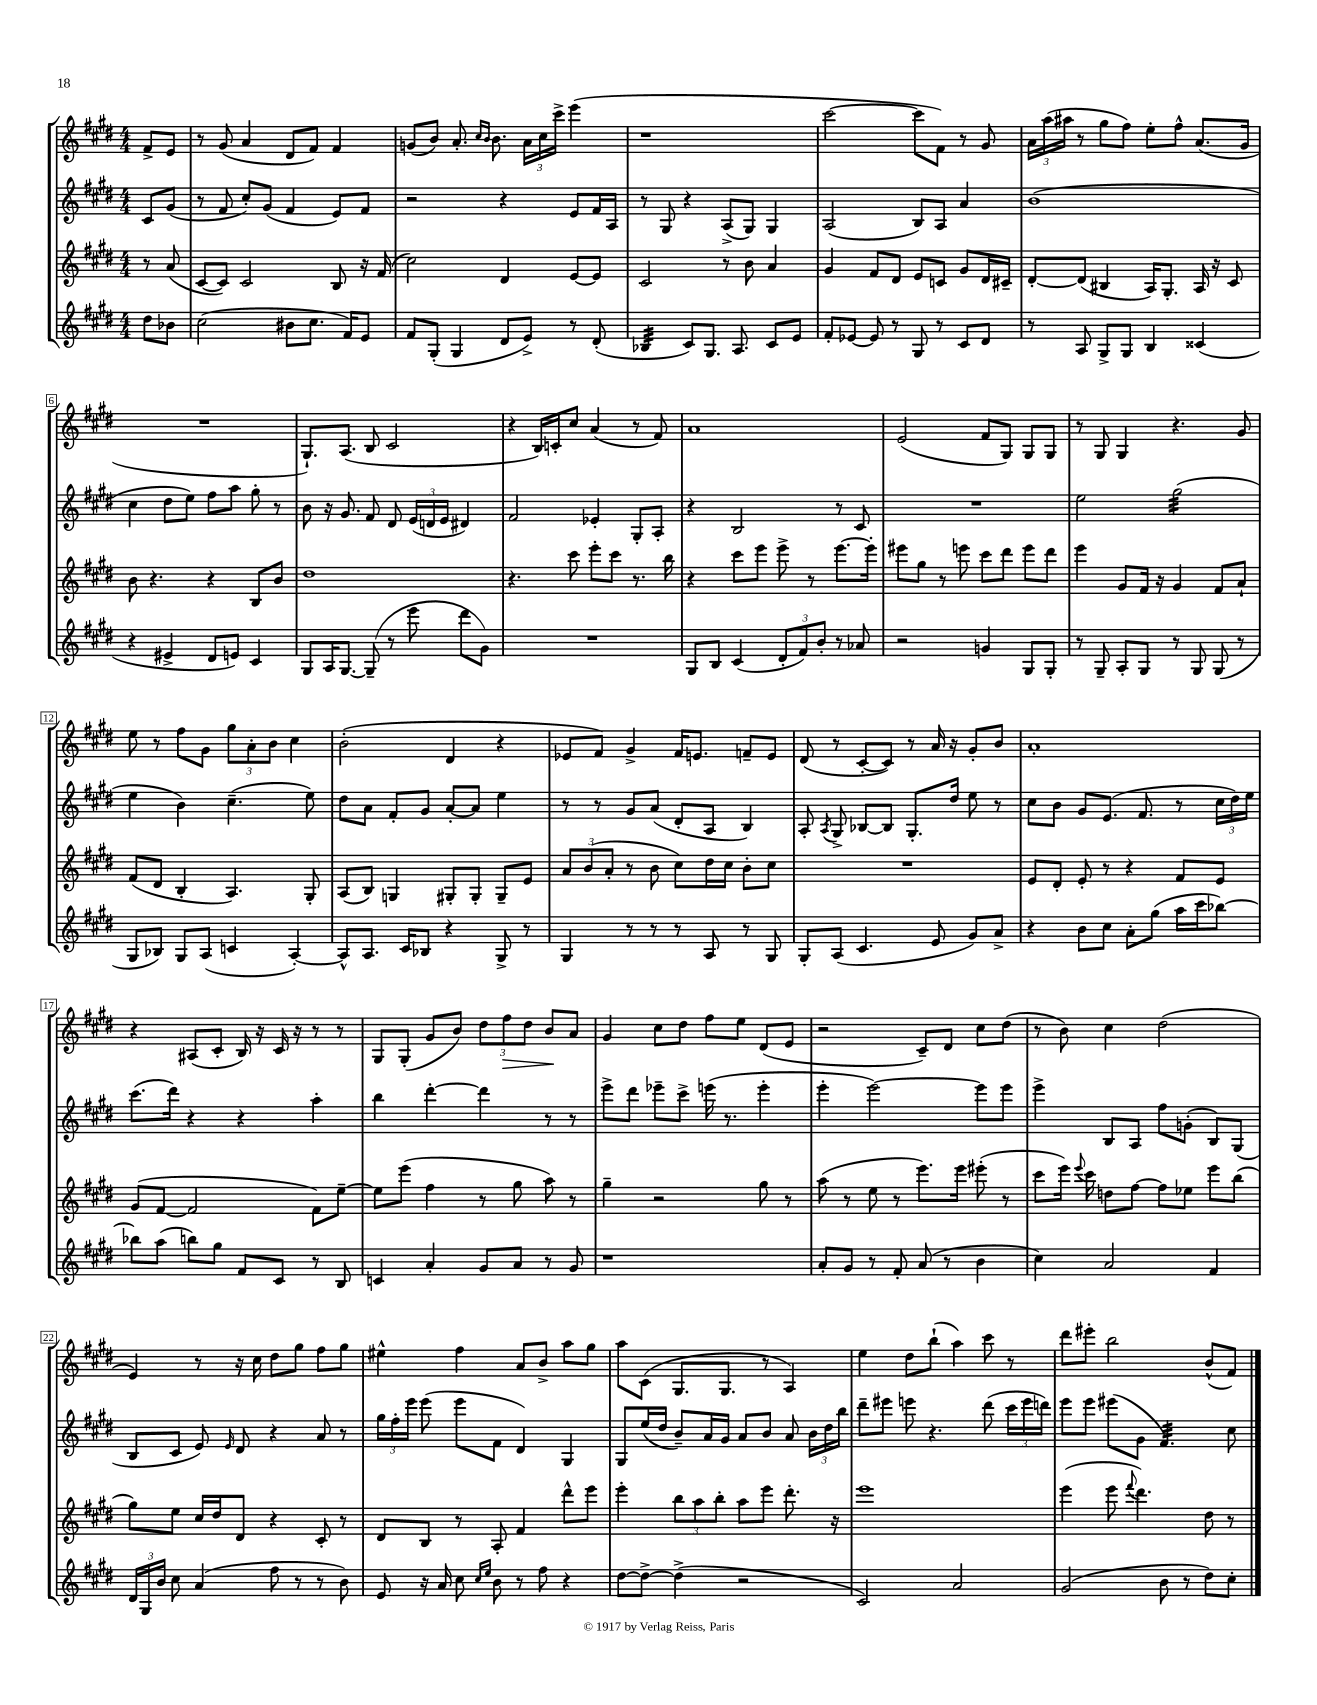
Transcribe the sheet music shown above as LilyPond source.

<<
\new StaffGroup <<
\new Staff = "s0" {
    \clef treble \key e \major \numericTimeSignature \time 4/4 \partial 4
    \autoBeamOff fis'8[-> e'8] |
    r8 gis'8( a'4 dis'8[ fis'8]) fis'4 |
    g'8[( b'8]) a'8.-. \grace { cis''16[ b'16] } b'8. \tuplet 3/2 { a'16[ cis''16 cis'''16]-> } e'''4( |
    r1 |
    cis'''2~ cis'''8[ fis'8]) r8 gis'8 |
    \tuplet 3/2 { a'16[ a''16( ais''16] } r8 gis''8[ fis''8]) e''8[-. fis''8]-^ a'8.[( gis'16] |
    R1 |
    gis8.[-!) a8.]( b8 cis'2 |
    r4 b16[) c'16-. cis''8] a'4( r8 fis'8) |
    a'1 |
    e'2( fis'8[ gis8]) gis8[ gis8] |
    r8 gis8 gis4 r4. gis'8 |
    e''8 r8 fis''8[ gis'8] \tuplet 3/2 { gis''8[ a'8-. b'8] } cis''4 |
    b'2-.( dis'4 r4 |
    ees'8[ fis'8]) gis'4-> fis'16[ e'8.] f'8[-- e'8] |
    dis'8( r8 cis'8[~-. cis'8]) r8 a'16 r16 gis'8[-. b'8] |
    a'1-. |
    r4 ais8[( cis'8]-. b16) r16 cis'16 r16 r8 r8 |
    gis8[ gis8]-.( gis'8[ b'8]) \tuplet 3/2 { dis''8[ fis''8\> dis''8] } b'8[\! a'8] |
    gis'4 cis''8[ dis''8] fis''8[ e''8] dis'8[( e'8] |
    r2 cis'8[--) dis'8] cis''8[ dis''8]( |
    r8 b'8) cis''4 dis''2( |
    e'4) r8 r16 cis''16 dis''8[ gis''8] fis''8[ gis''8] |
    eis''4-^ fis''4 a'8[ b'8]-> a''8[ gis''8] |
    a''8[ cis'8]( gis8.[ gis8.] r8 a4) |
    e''4 dis''8[ b''8]-!( a''4) cis'''8 r8 |
    dis'''8[ eis'''8]-. b''2 b'8[-^( fis'8]) \bar "|." |
}
\new Staff = "s1" {
    \clef treble \key e \major \numericTimeSignature \time 4/4 \partial 4
    \autoBeamOff cis'8[ gis'8]( |
    r8 fis'8 cis''8[-.) gis'8]( fis'4 e'8[) fis'8] |
    r2 r4 e'8[ fis'16 a16] |
    r8 gis8 r4 a8[->( gis8]) gis4 |
    a2( b8[) a8] a'4 |
    b'1( |
    cis''4 dis''8[ e''8]) fis''8[ a''8] gis''8-. r8 |
    b'8 r16 gis'8. fis'8 dis'8 \tuplet 3/2 { e'16[( d'16 e'16] } dis'4) |
    fis'2 ees'4-. gis8[-. a8]-. |
    r4 b2 r8 cis'8 |
    R1 |
    e''2 gis''2:32( |
    e''4 b'4) cis''4.--( e''8) |
    dis''8[ a'8] fis'8[-. gis'8] a'8[~-. a'8] e''4 |
    r8 r8 gis'8[ a'8]( dis'8[-. a8] b4) |
    a8-. \acciaccatura { a8 } gis8-> bes8[~ bes8] gis8.[-. dis''16] e''8 r8 |
    cis''8[ b'8] gis'8[ e'8.]( fis'8. r8 \tuplet 3/2 { cis''16[ dis''16) e''16] } |
    cis'''8.[( dis'''16]) r4 r4 a''4-. |
    b''4 dis'''4~-. dis'''4 r8 r8 |
    e'''8[-> dis'''8] ees'''8[-- cis'''8]-> e'''16( r8. e'''4-. |
    e'''4-. e'''2~) e'''8[ e'''8] |
    e'''4-> b8[ a8] fis''8[ g'8]-.( b8[) gis8]( |
    b8[ cis'8] e'8) \grace { e'16 } dis'8 r4 a'8 r8 |
    \tuplet 3/2 { gis''16[ fis''16-. e'''16] } e'''8( e'''8[ fis'8] dis'4) gis4 |
    gis8[ e''16( dis''16] b'8[--) a'16 gis'16] a'8[ b'8] a'8 \tuplet 3/2 { b'16[ dis''16 b''16] } |
    dis'''8[-- eis'''8] e'''8 r4. dis'''8( \tuplet 3/2 { cis'''16[ e'''16 d'''16]) } |
    e'''8[ e'''8] eis'''8[( gis'8] fis'4.:32) cis''8 \bar "|." |
}
\new Staff = "s2" {
    \clef treble \key e \major \numericTimeSignature \time 4/4 \partial 4
    \autoBeamOff r8 a'8( |
    cis'8[~ cis'8]) cis'2 b8 r16 fis'16( |
    cis''2) dis'4 e'8[~ e'8] |
    cis'2 r8 b'8 a'4 |
    gis'4 fis'8[ dis'8] e'8[ c'8] gis'8[ dis'16 cis'16]-- |
    dis'8[~-. dis'8]( bis4 a16[) gis8.]-. a16 r16 cis'8 |
    b'8 r4. r4 b8[ b'8] |
    dis''1 |
    r4. cis'''8 e'''8[-. cis'''8] r8. b''16 |
    r4 cis'''8[ e'''8] e'''8-> r8 e'''8.[~ e'''16]-. |
    eis'''8[ gis''8] r8 e'''8 cis'''8[ dis'''8] e'''8[ dis'''8] |
    e'''4 gis'8[ fis'16] r16 gis'4 fis'8[ a'8]-! |
    fis'8[( dis'8] b4-. a4.) gis8-. |
    a8[( b8]) g4 gis8[-. gis8]-. gis8[-- e'8] |
    \tuplet 3/2 { a'8[ b'8( a'8]-. } r8 b'8 cis''8[) dis''16 cis''16] b'8[-. cis''8] |
    R1 |
    e'8[ dis'8]-. e'8-. r8 r4 fis'8[ e'8] |
    gis'8[( fis'8]~ fis'2 fis'8[) e''8]~-- |
    e''8[ e'''8]( fis''4 r8 gis''8 a''8) r8 |
    gis''4-- r2 gis''8 r8 |
    a''8( r8 e''8 r8 e'''8.[) e'''16] eis'''8-.( r8 |
    cis'''8[ e'''16]) \appoggiatura { e'''8 } cis'''16 d''8[ fis''8]~ fis''8[ ees''8] e'''8[ b''8]( |
    gis''8[) e''8] cis''16[ dis''16 dis'8] r4 cis'8-. r8 |
    dis'8[ b8] r8 a8-. fis'4 dis'''8[-^ e'''8] |
    e'''4-. \tuplet 3/2 { b''8[ a''8 b''8]-. } a''8[ e'''8] dis'''8.-. r16 |
    e'''1 |
    e'''4( e'''8 \appoggiatura { fis'''8 } dis'''4.) dis''8 r8 \bar "|." |
}
\new Staff = "s3" {
    \clef treble \key e \major \numericTimeSignature \time 4/4 \partial 4
    \autoBeamOff dis''8[ bes'8] |
    cis''2( bis'8[ cis''8.] fis'16[) e'8] |
    fis'8[ gis8]-.( gis4 dis'8[ e'8]->) r8 dis'8-.( |
    bes4:32 cis'8[) gis8.] a8. cis'8[ e'8] |
    fis'8[-. ees'8]~ ees'8 r8 gis8 r8 cis'8[ dis'8] |
    r8 a8 gis8[-> gis8] b4 cisis'4( |
    r4 eis'4-> dis'8[ e'8]) cis'4 |
    gis8[ a16 gis8.]~ gis8--( r8 e'''8 dis'''8[ gis'8]) |
    R1 |
    gis8[ b8] cis'4( \tuplet 3/2 { dis'8[-. fis'8) b'8]-. } r8 aes'8 |
    r2 g'4 gis8[ gis8]-. |
    r8 gis8-- a8[-. gis8] r8 gis8 gis8( r8 |
    gis8[ bes8]) gis8[ a8]( c'4 a4~-.) |
    a8[-^ a8.] cis'16[ bes8] r4 gis8-> r8 |
    gis4 r8 r8 r8 a8 r8 gis8 |
    gis8[-. a8]( cis'4. e'8 gis'8[) a'8]-> |
    r4 b'8[ cis''8] a'8[-. gis''8]( a''16[ cis'''16 bes''8]~) |
    bes''8[ a''8]( b''8[) gis''8] fis'8[ cis'8] r8 b8 |
    c'4 a'4-. gis'8[ a'8] r8 gis'8 |
    r1 |
    a'8[-. gis'8] r8 fis'8-. a'8( r8 b'4 |
    cis''4) a'2 fis'4 |
    \tuplet 3/2 { dis'16[ gis16 b'16] } cis''8 a'4( fis''8 r8 r8 b'8) |
    e'8 r16 a'16 cis''8 \grace { cis''16[ e''16] } b'8 r8 fis''8 r4 |
    dis''8[~ dis''8]~-> dis''4->( r2 |
    cis'2) a'2 |
    gis'2( b'8 r8 dis''8[) cis''8]-. \bar "|." |
}
>>
>>
\layout { \context { \Score \override BarNumber.stencil = #(make-stencil-boxer 0.1 0.3 ly:text-interface::print) } }
